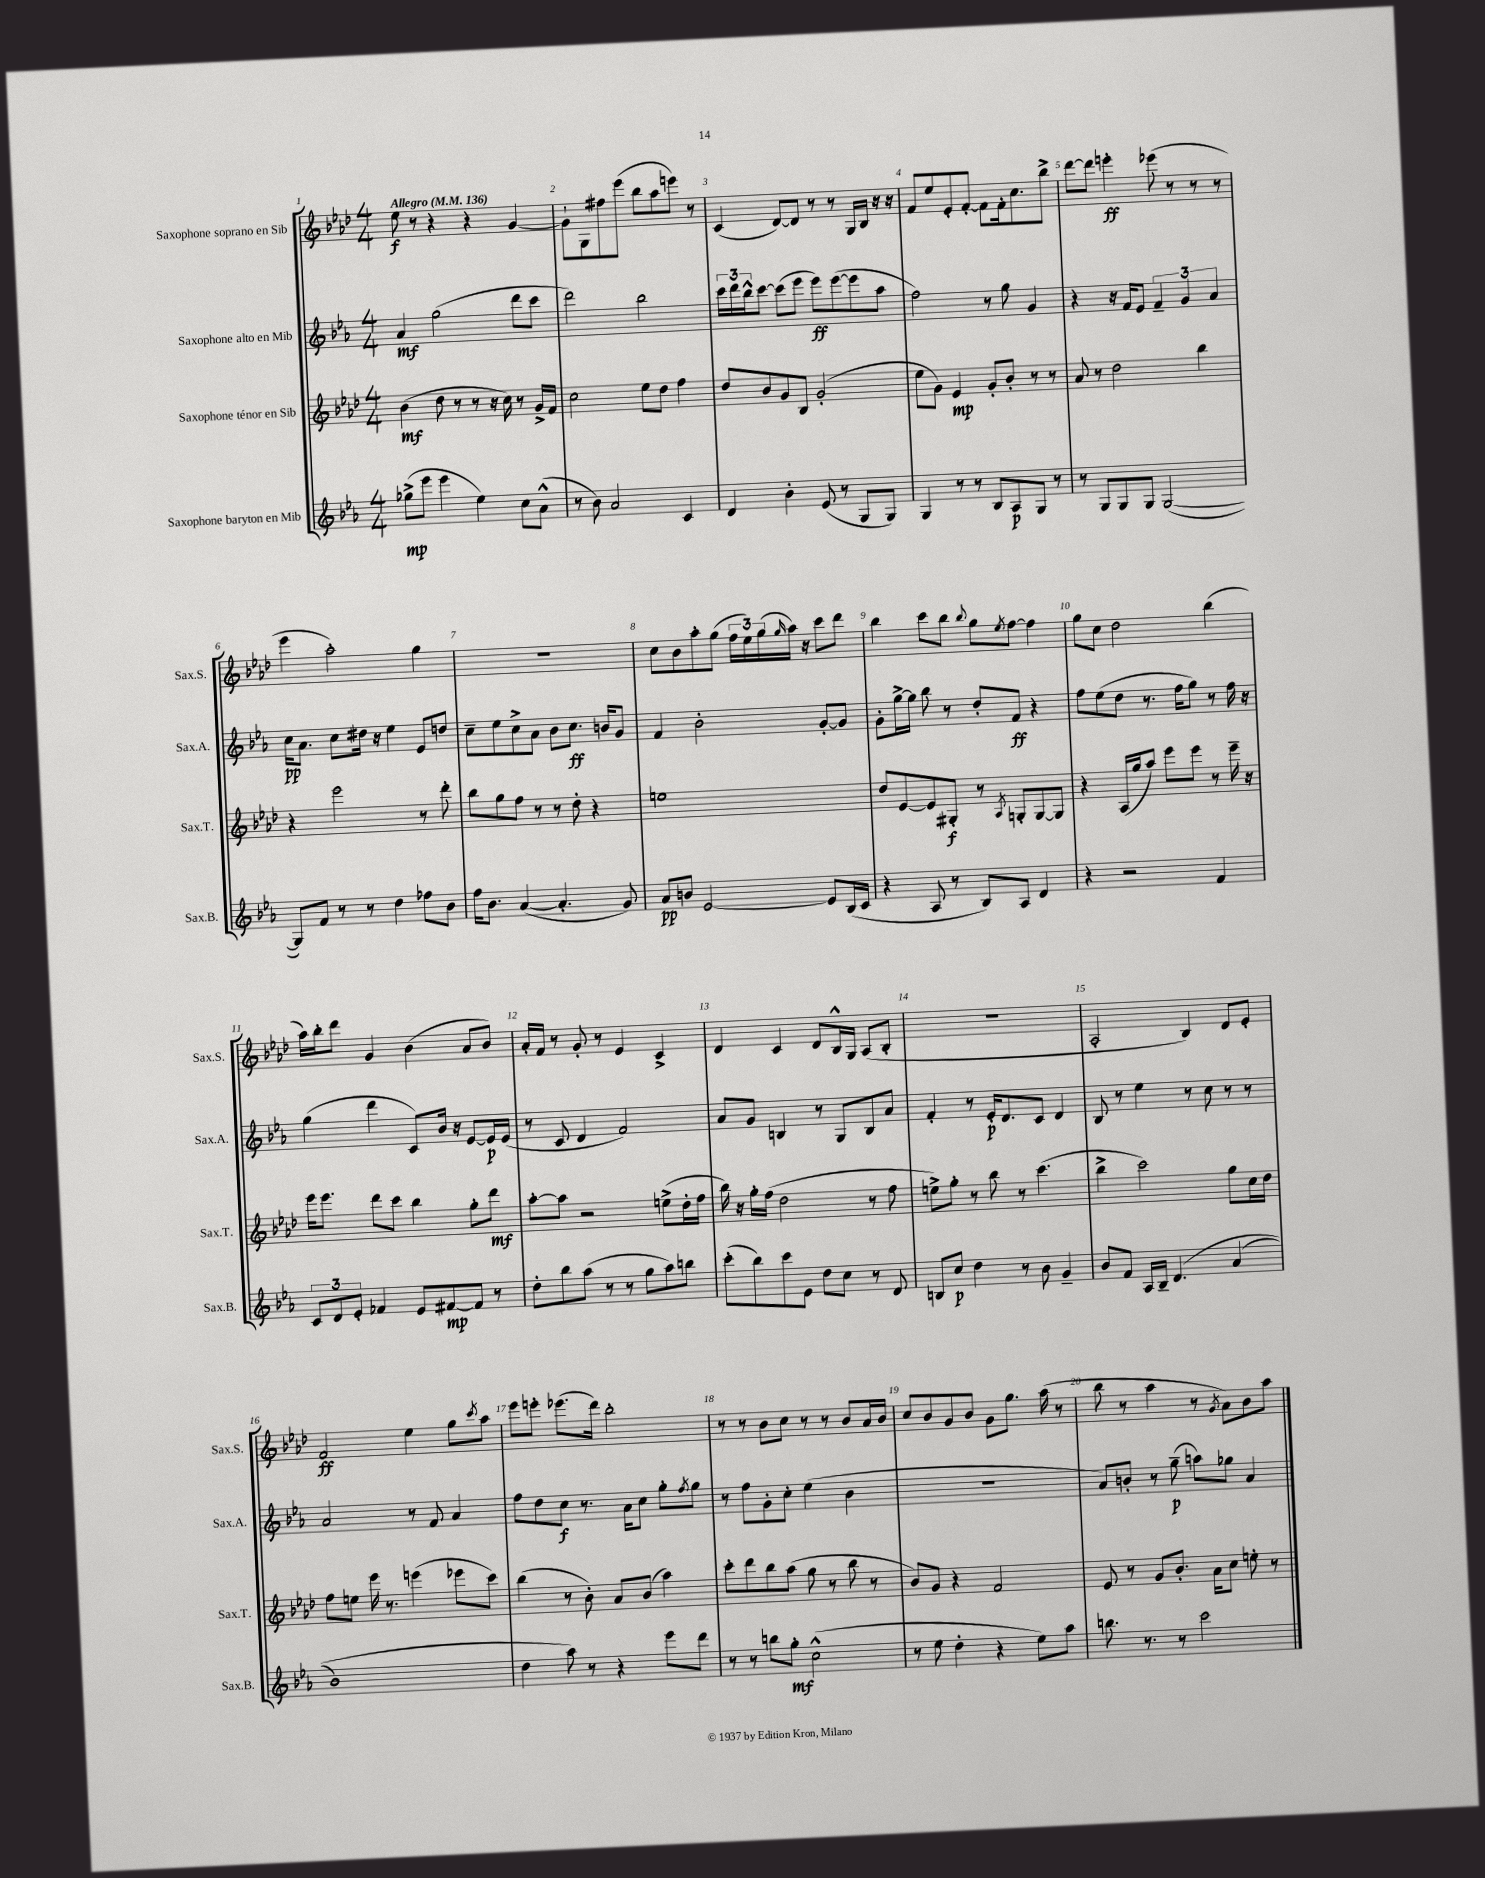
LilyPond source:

<<
\new StaffGroup <<
\new Staff = "s0" \with { instrumentName = "Saxophone soprano en Sib" shortInstrumentName = "Sax.S." } {
    \clef treble \key aes \major \numericTimeSignature \time 4/4 \tempo "Allegro" 4 = 136
    ees''8\f r8 r4 r4 g'4~ |
    g'8-! g8 fis''8 ees'''8( bes''8 aes''8 e'''8) r8 |
    c'4( des'8~) des'8 r8 r8 g16 bes16 r16 r16 |
    f'8 ees''8 ees'8-. f'8~-. f'8 f'16-. c''8. bes''8-> |
    des'''8~ des'''8 e'''4-.\ff ees'''8( r8 r8 r8 |
    ees'''4 aes''2-.) g''4 |
    R1 |
    c''8 bes'8 aes''8-. g''8( \tuplet 3/2 { f''16 ees''16) g''16( } \grace { g''16 } aes''16) r16 c'''8 des'''8 |
    bes''4 c'''8 bes''8 \appoggiatura { bes''8 } g''8 \acciaccatura { ees''8 } f''8~ f''4 |
    g''8 c''8 des''2 bes''4( |
    aes''16) bes''16-. des'''8 g'4 bes'4( aes'8 bes'8) |
    aes'16-. f'16 r8 g'8-. r8 ees'4 c'4-> |
    des'4 c'4 des'8 bes16-^ g16 aes8( bes8-. |
    R1 |
    aes2-. bes4) des'8 ees'8-. |
    f'2\ff ees''4 g''8 \acciaccatura { c'''8 } aes''8 |
    ees'''8 e'''8-. ees'''8.( des'''16) bes''2-. |
    r8 r8 bes'8 c''8 r8 r8 bes'8 aes'16 bes'16 |
    c''8 bes'8 g'8 bes'8 g'8 g''8. aes''16( r8 |
    bes''8 r8 aes''4 r8 \acciaccatura { g'8 } aes'8) bes'8 aes''8 \bar "|." |
}
\new Staff = "s1" \with { instrumentName = "Saxophone alto en Mib" shortInstrumentName = "Sax.A." } {
    \clef treble \key ees \major \numericTimeSignature \time 4/4
    aes'4\mf g''2( d'''8 c'''8 |
    d'''2) bes''2 |
    \tuplet 3/2 { c'''16 d'''16 bes''16-^ } c'''8~ c'''8( ees'''8 ees'''8\ff) ees'''8~( ees'''8 aes''8 |
    f''2) r8 g''8 g'4 |
    r4 r16 f'16 ees'8 \tuplet 3/2 { f'4-- g'4 aes'4 } |
    c''16\pp aes'8. c''8 dis''16 r16 ees''4 ees'8 d''8 |
    c''8-- ees''8 c''8-> aes'8 bes'8 c''8.\ff b'16 g'8 |
    f'4 bes'2-. g'8~-. g'8 |
    g'8-. g''16~-> g''16 bes''8 r8 d''8-. f'8\ff r4 |
    f''8 ees''8( d''8 r8. f''16 g''8) r8 f''16 r16 |
    g''4( d'''4 c'8) bes'16 r16 ees'8~ ees'16\p ees'16( |
    r8 c'8 d'4 f'2) |
    aes'8 g'8 b4 r8 g8 b8 aes'8 |
    f'4-. r8 ees'16-.\p d'8. c'8 d'4 |
    bes8 r8 ees''4 r8 c''8 r8 r8 |
    aes'2 r8 f'8 aes'4 |
    f''8 d''8 c''8\f r8. aes'16 c''8 g''8-. \acciaccatura { f''8 } g''8 |
    r8 f''8 g'8-. c''8-. ees''4( bes'4 |
    R1 |
    aes'8) b'8-. r8 g''8--\p( a''8) ges''8 aes'4 \bar "|." |
}
\new Staff = "s2" \with { instrumentName = "Saxophone ténor en Sib" shortInstrumentName = "Sax.T." } {
    \clef treble \key aes \major \numericTimeSignature \time 4/4
    bes'4\mf( des''8 r8 r8 r16 c''16) r8 g'16-> f'16 |
    c''2 ees''8 des''8 f''4 |
    des''8 bes'8 g'8 bes8 g'2-.( |
    ees''8 g'8) ees'4\mp g'8-. bes'8-. r8 r8 |
    aes'8 r8 des''2 bes''4 |
    r4 ees'''2 r8 des'''8-. |
    bes''8 g''8 f''8 r8 r8 des''8-. r4 |
    e''1 |
    des''8 ees'8~ ees'8 gis8-.\f r8 \acciaccatura { aes8 } g8-. g8~ g8 |
    r4 aes16( g''16 aes''8) ees'''8 ees'''8 r8 ees'''16-- r16 |
    ees'''16 ees'''8. des'''8 c'''8 bes''4 g''8-. des'''8\mf |
    aes''8~-. aes''8 r2 e''8->( des''16-. f''16 |
    bes''16) r16 g''16-. f''16( des''2 r8 f''8 |
    e''8->) g''8-. r8 bes''8 r8 c'''4.( |
    bes''4-> c'''2) g''8 c''16 des''16 |
    f''8 e''8 ees'''16 r8. e'''4( ees'''8 c'''8) |
    bes''4( r8 bes'8-.) aes'8 bes'8( aes''4) |
    c'''8-. des'''8 bes''8 aes''8( g''8 r8 bes''8 r8 |
    bes'8) g'8 r4 f'2 |
    ees'8 r8 g'8 bes'8.-. aes'16 c''8 e''8-. r8 \bar "|." |
}
\new Staff = "s3" \with { instrumentName = "Saxophone baryton en Mib" shortInstrumentName = "Sax.B." } {
    \clef treble \key ees \major \numericTimeSignature \time 4/4
    ges''8->\mp( ees'''8 ees'''4 ees''4) c''8 aes'8-^( |
    r8 bes'8) aes'2 c'4 |
    d'4 bes'4-. ees'8( r8 g8 g8) |
    g4 r8 r8 bes8 aes8\p g8 r8 |
    r8 g8 g8 g8 g2~( |
    g8) f'8 r8 r8 d''4 fes''8 bes'8 |
    f''16 bes'8. aes'4~( aes'4.-. g'8) |
    aes'8\pp b'8 ees'2~ ees'8 bes16( c'16 |
    r4 aes8 r8 bes8) aes8 d'4 |
    r4 r2 f'4 |
    \tuplet 3/2 { c'8 d'8 ees'8-. } fes'4 ees'8 fis'8~\mp fis'8 r8 |
    d''8-. bes''8 aes''8( r8 r8 g''8 aes''8) b''8 |
    c'''8-.( bes''8) c'''8 ees'8 d''8 c''8 r8 d'8 |
    b8 c''8\p d''4 r8 bes'8 g'4-- |
    bes'8 f'8 aes16 bes16-- d'4.\( aes'4( |
    bes'1) |
    d''4 aes''8\) r8 r4 ees'''8 d'''8 |
    r8 r8 b''8 g''8-.\mf c''2-^( |
    r8 ees''8 d''4-. r4 ees''8) aes''8 |
    b''8. r8. r8 c'''2 \bar "|." |
}
>>
>>
\layout { \context { \Score \override BarNumber.break-visibility = ##(#f #t #t) barNumberVisibility = #all-bar-numbers-visible } }
